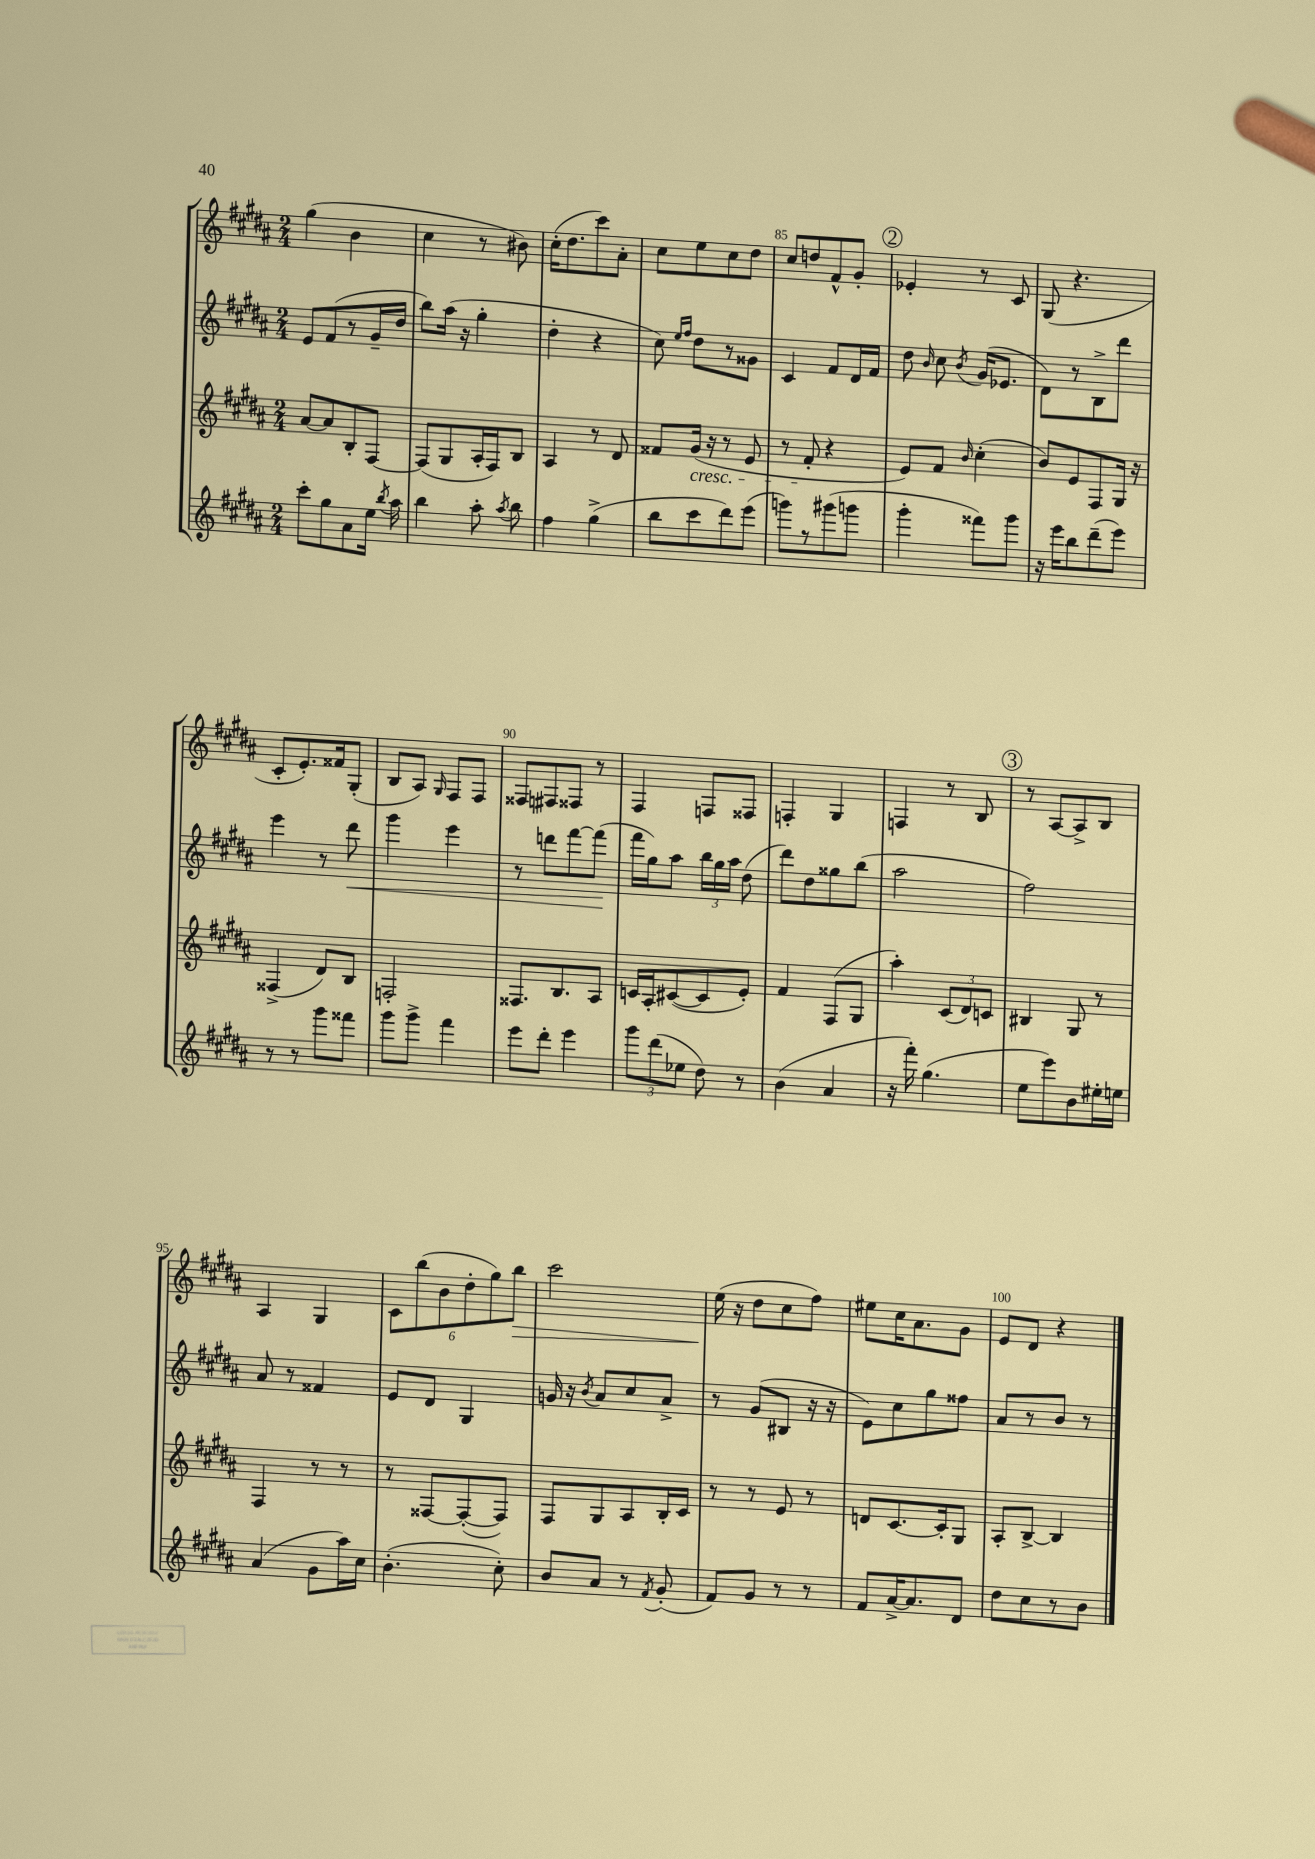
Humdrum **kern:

**kern	**kern	**kern	**kern
*staff4	*staff3	*staff2	*staff1
*clefG2	*clefG2	*clefG2	*clefG2
*k[f#c#g#d#a#]	*k[f#c#g#d#a#]	*k[f#c#g#d#a#]	*k[f#c#g#d#a#]
*M2/4	*M2/4	*M2/4	*M2/4
8ccc#'	[8a#	8e	(4gg#
8gg#	8a#]	(8f#	.
8a#	8B'	8r	4b
16ee	[8F#	16g#~	.
8qbb	.	.	.
16aa#	.	16dd#	.
=	=	=	=
4bb	(8F#]	8bb)	4cc#
.	8G#	(16aa#	.
.	.	16r	.
8aa#'	16A#'	4gg#'	8r
.	16F#)	.	.
8qaa#	.	.	.
8bb	8B	.	8b#)
=	=	=	=
4ff#	4A#	4dd#'	(16cc#'
.	.	.	8.dd#
(4gg#^	8r	4r	8ccc#)
.	8d#	.	8a#'
=	=	=	=
8bb	8f##	8cc#)	8cc#
.	.	16qqee	.
.	.	16qqff#	.
8ccc#	(16g#	8dd#	8ee
.	16r	.	.
8ddd#)	8r	8r	8cc#
(8eee	8e	8g##	8dd#
=	=	=	=
8ggg)	8r	4c#	8cc#
8r	8f#'	.	8dd
(8ggg#	4r	8f#	8f#^^
8ggg	.	16d#	8g#'
.	.	16f#	.
=	=	=	=
4ggg#'	8e)	8dd#	4e-'
.	.	16qqb	.
.	8f#	8cc#	.
.	16qqb	8qb	.
8fff##)	(4cc#'	(16g#	8r
.	.	8.e-	.
8ggg#	.	.	8c#
=	=	=	=
16r	8b)	8d#)	(8G#
16eee	.	.	.
8bb	8e	8r	4.r
(8ddd#~	8F#	8B^	.
8eee)	16G#	8ddd#	.
.	16r	.	.
=	=	=	=
8r	(4F##^	4eee	8c#'
8r	.	.	8.e')
8ggg#	8d#)	8r	.
.	.	.	16f##
8fff##	8B	8ddd#	(8G#'
=	=	=	=
8ggg#	2F'	4ggg#	8B
8ggg#^	.	.	8A#)
.	.	.	16qqG#
4fff#	.	4eee	8F#
.	.	.	8F#
=	=	=	=
8eee	8.F##	8r	8F##
8ddd#'	.	8ddd	8F#
.	8.B	.	.
4eee	.	[8fff#	8F##
.	8A#	(8fff#]	8r
=	=	=	=
12ggg#	16c	16fff#	4F#
.	16A#'	16gg#)	.
(12ddd#	.	.	.
.	([8c#	8aa#	.
12ee-	.	.	.
8dd#)	8c#]	24bb	8F
.	.	24gg#	.
.	.	24aa#	.
8r	8e')	(8dd#	8F##
=	=	=	=
(4b	4f#	8ddd#)	4F'
.	.	8dd#	.
4a#	(8F#	8gg##	4G#
.	8G#	(8bb	.
=	=	=	=
16r	4aa#')	2aa#	4F
16fff#')	.	.	.
(4.gg#	.	.	.
.	(12c#	.	8r
.	12d#)	.	.
.	.	.	8B
.	12c	.	.
=	=	=	=
8ee	4B#	2ff#)	8r
8eee)	.	.	[8A#
8b	8G#	.	8A#^]
16ee#'	8r	.	8B
16ee	.	.	.
=	=	=	=
(4a#	4F#	8a#	4A#
.	.	8r	.
8g#	8r	4f##	4G#
16aa#)	8r	.	.
16cc#	.	.	.
=	=	=	=
(4.b'	8r	8e	12c#
.	.	.	(12bb
.	[8F##	8d#	.
.	.	.	12b
.	(8F##'_	4G#	12dd#'
.	.	.	12gg#)
8cc#')	8F##])	.	.
.	.	.	12bb
=	=	=	=
8b	8F#	16g	2ccc#
.	.	16r	.
.	.	8qb	.
8a#	8G#	8a#	.
8r	8A#	8cc#	.
8qf#	.	.	.
(8g#'	16B'	8a#^	.
.	16c#	.	.
=	=	=	=
8f#)	8r	8r	(16ee
.	.	.	16r
8g#	8r	(8g#	8dd#
8r	8e	8B#	8cc#
8r	8r	16r	8ff#)
.	.	16r	.
=	=	=	=
8f#	8d	8e)	8ee#
[16a#^	[8.c#	8cc#	16cc#
8.a#]	.	.	8.a#
.	.	8gg#	.
.	16c#']	.	.
8d#	8G#	8ff##	8g#
=	=	=	=
8dd#	8A#'	8a#	8e
8cc#	[8B^	8r	8d#
8r	4B]	8b	4r
8b	.	8r	.
==	==	==	==
*-	*-	*-	*-
